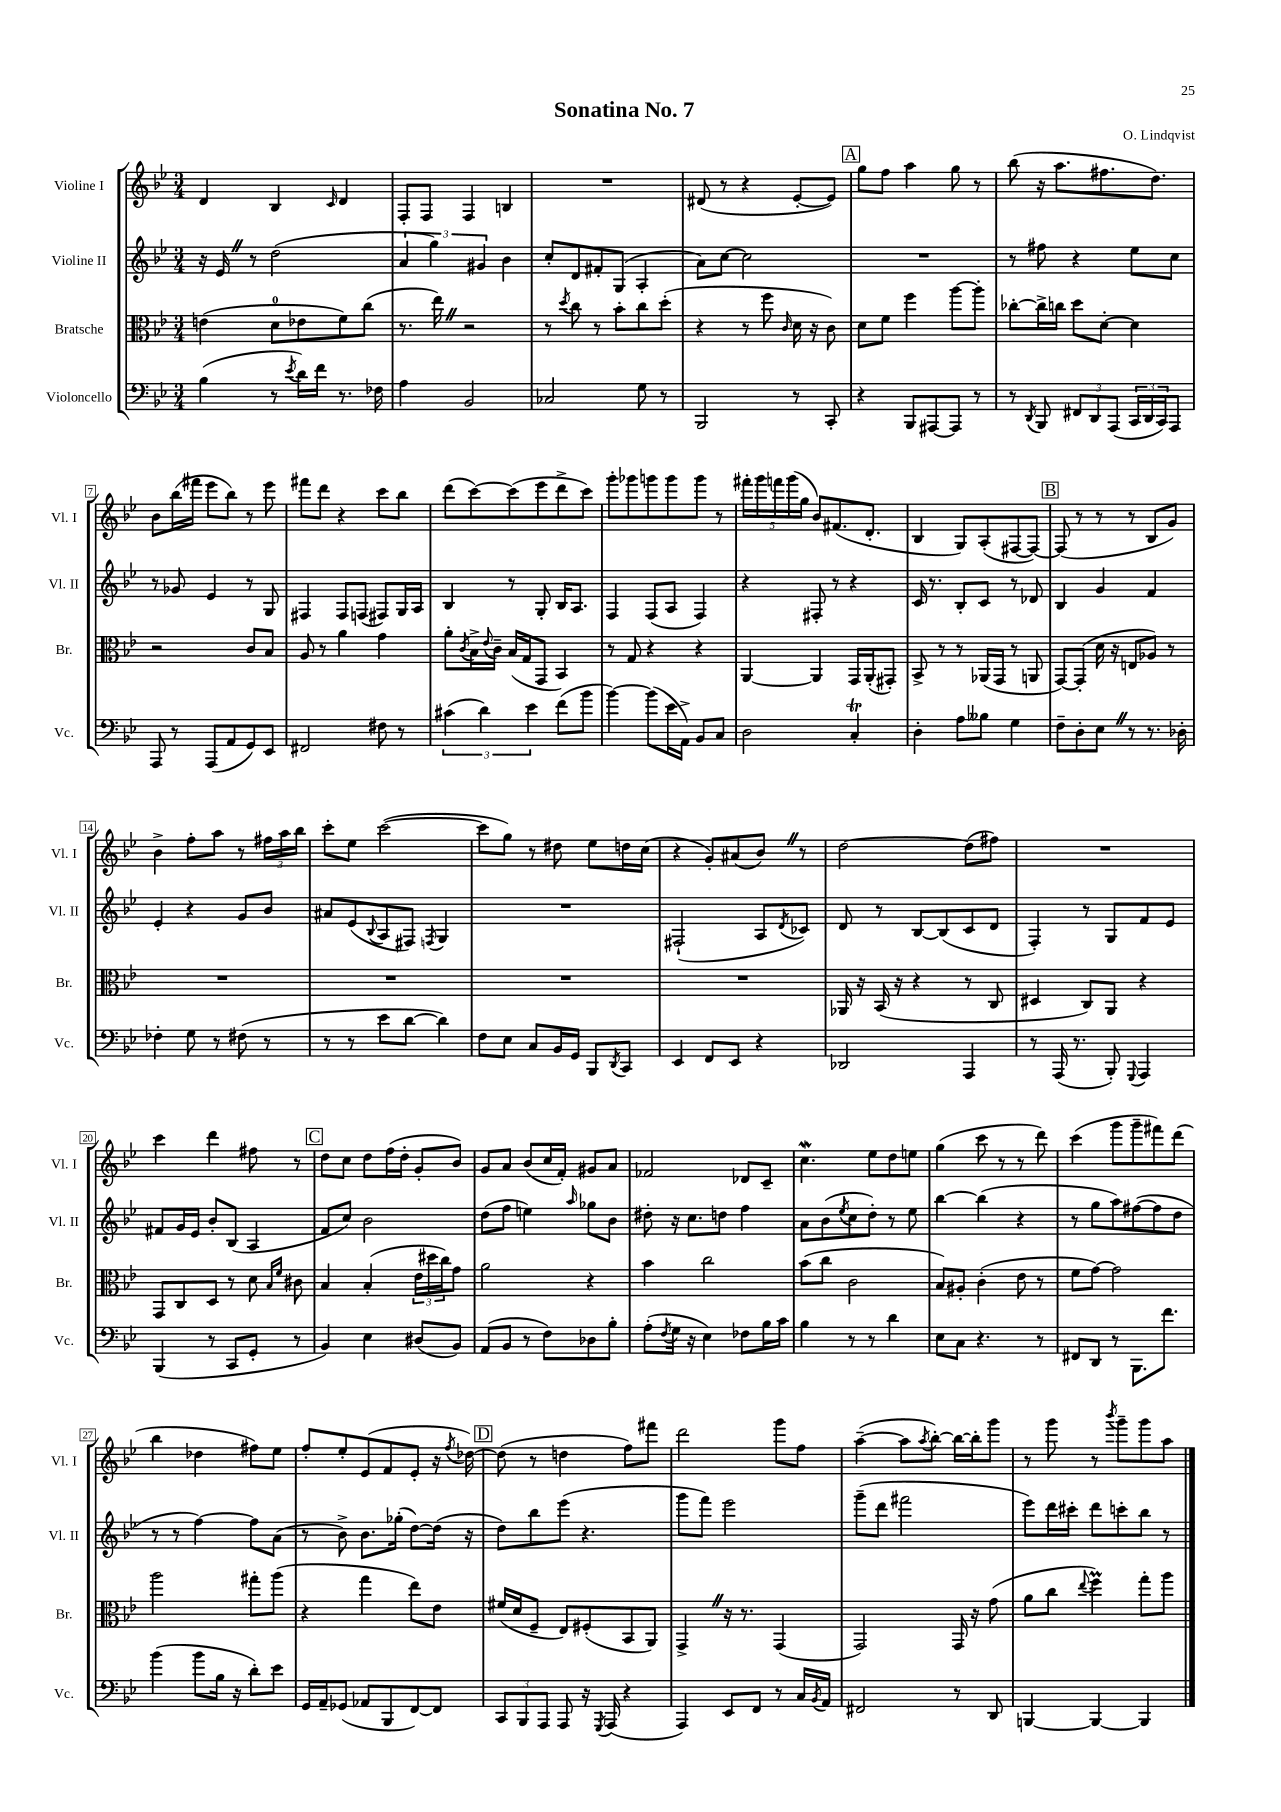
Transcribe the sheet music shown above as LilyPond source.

\header { title = "Sonatina No. 7" composer = "O. Lindqvist" }
<<
\new StaffGroup <<
\new Staff = "s0" \with { instrumentName = "Violine I" shortInstrumentName = "Vl. I" } {
    \clef treble \key bes \major \numericTimeSignature \time 3/4
    d'4 bes4 \grace { c'16 } d'4 |
    f8-. f8 f4 b4 |
    R2. |
    dis'8( r8 r4 ees'8~-. ees'8) |
    \mark \markup { \box "A" } g''8 f''8 a''4 g''8 r8 |
    bes''8( r16 a''8. fis''8. d''8.) |
    bes'8 bes''16( fis'''16 ees'''8 bes''8) r8 ees'''8 |
    fis'''8 d'''8 r4 c'''8 bes''8 |
    d'''8( c'''8~) c'''8( ees'''8 d'''8-> c'''8) |
    g'''8-. ges'''8 g'''8 g'''8 g'''8 r8 |
    \tuplet 5/4 { fis'''16-. g'''16 f'''16 g'''16( g''16 } bes'8) fis'8.( d'8.-. |
    bes4 g8) a8-.( fis8~ fis8~) |
    \mark \markup { \box "B" } fis8( r8 r8 r8 bes8 g'8) |
    bes'4-> f''8-. a''8 r8 \tuplet 3/2 { fis''16 a''16 bes''16 } |
    c'''8-. ees''8 c'''2~( |
    c'''8 g''8) r8 dis''8 ees''8 d''16 c''16( |
    r4 g'8-.) ais'8( bes'8) \once \override BreathingSign.text = \markup { \musicglyph "scripts.caesura.straight" } \breathe r8 |
    d''2~ d''8( fis''8) |
    R2. |
    c'''4 d'''4 fis''8 r8 |
    \mark \markup { \box "C" } d''8 c''8 d''8 f''16( d''16-. g'8-. bes'8) |
    g'8 a'8 bes'8( c''16 f'16-.) gis'8 a'8 |
    fes'2 des'8 c'8-- |
    c''4.\mordent ees''8 d''8 e''8 |
    g''4( c'''8 r8 r8 d'''8) |
    c'''4( g'''8 g'''8-- fis'''8) d'''8( |
    bes''4 des''4 fis''8) ees''8 |
    f''8-. ees''8-. ees'8( f'8 ees'8-. r16 \acciaccatura { f''8 } des''16~) |
    \mark \markup { \box "D" } des''8( r8 d''4 f''8) fis'''8 |
    d'''2 g'''8 f''8 |
    a''4~--( a''8 \acciaccatura { a''8 } bes''8~-.) bes''16~ bes''16-. g'''8 |
    r8 g'''8 r8 \acciaccatura { bes'''8 } g'''8-- g'''8 a''8 \bar "|." |
}
\new Staff = "s1" \with { instrumentName = "Violine II" shortInstrumentName = "Vl. II" } {
    \clef treble \key bes \major \numericTimeSignature \time 3/4
    r16 ees'16 \once \override BreathingSign.text = \markup { \musicglyph "scripts.caesura.straight" } \breathe r8 d''2( |
    \tuplet 3/2 { a'4 g''4) gis'4 } bes'4 |
    c''8-. d'8 fis'8-. g8( a4-. |
    a'8) c''8~ c''2 |
    \mark \markup { \box "A" } R2. |
    r8 fis''8 r4 ees''8 c''8 |
    r8 ges'8 ees'4 r8 g8 |
    fis4 fis8 f8( fis8) g16 a16 |
    bes4 r8 g8-. bes16 a8. |
    f4 f8( a8 f4) |
    r4 fis8-. r8 r4 |
    c'16 r8. bes8-. c'8 r8 des'8 |
    \mark \markup { \box "B" } bes4 g'4 f'4 |
    ees'4-. r4 g'8 bes'8 |
    ais'8 ees'8( \appoggiatura { bes8 } a8 fis8) \acciaccatura { f8 } g4 |
    R2. |
    fis2-!( a8 \acciaccatura { d'8 } ces'8) |
    d'8 r8 bes8~ bes8( c'8 d'8 |
    f4-.) r8 g8 f'8 ees'8 |
    fis'8 g'16 ees'16 bes'8-. bes8( a4 |
    \mark \markup { \box "C" } f'8 c''8) bes'2 |
    d''8( f''8 e''4) \grace { a''16 } ges''8 bes'8 |
    dis''8-. r16 c''8. d''8 f''4 |
    a'8 bes'8( \acciaccatura { ees''8 } c''8 d''8-.) r8 ees''8 |
    bes''4~ bes''4( r4 |
    r8 g''8 a''8) fis''8~( fis''8 d''8 |
    r8 r8 f''4~) f''8 a'8( |
    r8 bes'8->) bes'8. ges''16-.( d''8~) d''16( r16 |
    \mark \markup { \box "D" } d''8) bes''8 ees'''8( r4. |
    g'''8 f'''8) ees'''2 |
    g'''8--( d'''8 fis'''2 |
    ees'''8) d'''16 cis'''16-. d'''8 c'''8-. bes''8 r8 \bar "|." |
}
\new Staff = "s2" \with { instrumentName = "Bratsche" shortInstrumentName = "Br." } {
    \clef alto \key bes \major \numericTimeSignature \time 3/4
    e'4( d'8-0 ees'8 f'8) c''8( |
    r8. ees''16) \once \override BreathingSign.text = \markup { \musicglyph "scripts.caesura.straight" } \breathe r2 |
    r8 \acciaccatura { d''8 } c''8 r8 bes'8-. c''8 d''8-.( |
    r4 r8 f''8 \grace { c'16 } d'16 r16 c'8) |
    \mark \markup { \box "A" } d'8 f'8 f''4 a''8~ a''8-. |
    ces''8~-. ces''16-> c''16 d''8 d'8~-. d'4 |
    r2 c'8 bes8 |
    a8 r8 a'4 g'4 |
    a'8-. \acciaccatura { c'8 } bes16-> \appoggiatura { ees'8 } c'16-- bes16( g16 g,8 bes,4) |
    r8 g8 r4 r4 |
    a,4~ a,4 g,16 a,16-.( gis,8-.) |
    bes,8-> r8 r8 aes,16( g,16 r8 a,8 |
    \mark \markup { \box "B" } g,8~) g,8-.( d'16 r16 e8 aes8) r8 |
    R2. |
    R2. |
    R2. |
    R2. |
    aes,16 r16 bes,16( r16 r4 r8 c8 |
    dis4 c8) a,8 r4 |
    g,8 c8 d8 r8 d'8 \grace { bes16 f'16 } cis'8 |
    \mark \markup { \box "C" } bes4 bes4-.( \tuplet 3/2 { ees'16 dis''16 c''16) } g'8 |
    a'2 r4 |
    bes'4 c''2 |
    bes'8( c''8 c'2 |
    bes8) ais8-. c'4-.( ees'8 r8 |
    f'8 g'8~) g'2 |
    a''2 gis''8-. a''8( |
    r4 g''4 ees''8) ees'8 |
    \mark \markup { \box "D" } fis'16( d'16 f8-- ees8) fis8-.( bes,8 a,8) |
    g,4-> \once \override BreathingSign.text = \markup { \musicglyph "scripts.caesura.straight" } \breathe r16 r8. g,4( |
    g,2) g,16 r16 g'8( |
    a'8 c''8 \appoggiatura { ees''8 } f''4\prall) g''8-. a''8 \bar "|." |
}
\new Staff = "s3" \with { instrumentName = "Violoncello" shortInstrumentName = "Vc." } {
    \clef bass \key bes \major \numericTimeSignature \time 3/4
    bes4( r8 \acciaccatura { ees'8 } d'16) f'16 r8. fes16 |
    a4 bes,2 |
    ces2 g8 r8 |
    bes,,2 r8 c,8-. |
    \mark \markup { \box "A" } r4 bes,,8 ais,,8~ ais,,8 r8 |
    r8 \acciaccatura { d,8 } bes,,8 \tuplet 3/2 { fis,8 d,8 a,,8( } \tuplet 3/2 { c,16 d,16 c,16) } a,,8 |
    a,,8 r8 a,,8( a,8 g,8) ees,8 |
    fis,2 fis8 r8 |
    \tuplet 3/2 { cis'4( d'4) ees'4 } f'8( bes'8 |
    bes'4~) bes'8( ees'16 a,16->) bes,8 c8 |
    d2 c4-.\trill |
    d4-. a8 beses8 g4 |
    \mark \markup { \box "B" } f8-- d8-. ees8 \once \override BreathingSign.text = \markup { \musicglyph "scripts.caesura.straight" } \breathe r8 r8. des16-. |
    fes4-. g8 r8 fis8( r8 |
    r8 r8 ees'8 d'8~ d'4) |
    f8 ees8 c8 bes,16 g,16 bes,,8 \acciaccatura { d,8 } c,8 |
    ees,4 f,8 ees,8 r4 |
    des,2 a,,4 |
    r8 a,,16( r8. bes,,8-.) \appoggiatura { g,,8 } a,,4 |
    bes,,4( r8 c,8 g,8-. r8 |
    \mark \markup { \box "C" } bes,4) ees4 dis8( bes,8) |
    a,8( bes,8 r8 f8) des8 bes8-. |
    a8-.( \acciaccatura { f8 } g16 r16 ees4) fes8 bes16 c'16 |
    bes4 r8 r8 d'4 |
    ees8 c8 r4. r8 |
    fis,8 d,8 r8 bes,,8. f'8. |
    bes'4( bes'8 bes16 r16 d'8-.) ees'8 |
    g,16 a,16-- ges,8( aes,8 bes,,8 f,8~) f,8 |
    \mark \markup { \box "D" } \tuplet 3/2 { c,8 bes,,8 a,,8 } a,,8 r16 \acciaccatura { g,,8 } a,,16( r4 |
    a,,4) ees,8 f,8 r8 c16 \acciaccatura { bes,8 } a,16 |
    fis,2 r8 d,8 |
    b,,4~ b,,4~ b,,4 \bar "|." |
}
>>
>>
\layout { \context { \Score \override BarNumber.stencil = #(make-stencil-boxer 0.1 0.3 ly:text-interface::print) } }
